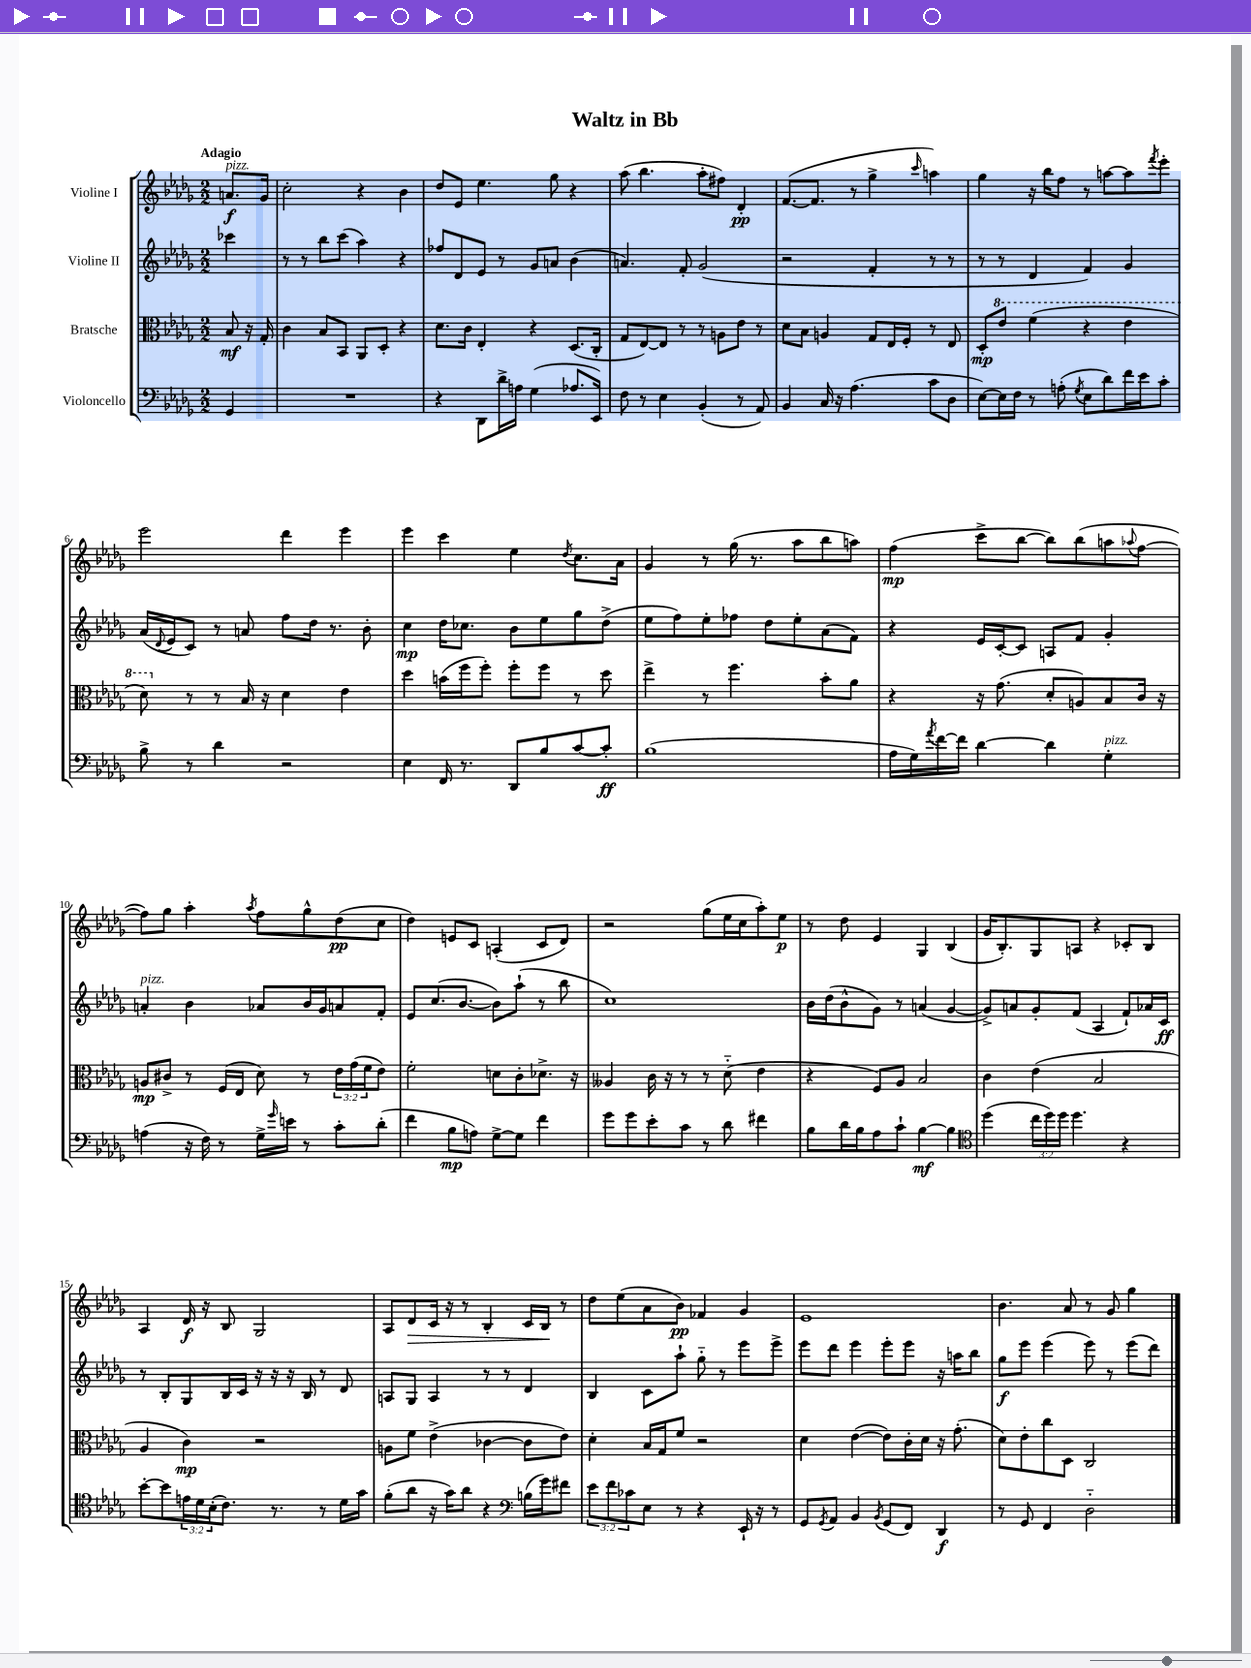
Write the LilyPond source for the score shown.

\header { title = "Waltz in Bb" }
<<
\new StaffGroup <<
\new Staff = "s0" \with { instrumentName = "Violine I" } {
    \clef treble \key des \major \numericTimeSignature \time 2/2 \partial 4 \tempo "Adagio"
    a'8.\f^\markup { \italic "pizz." } ges'16 |
    c''2-. r4 bes'4 |
    des''8 ees'8 ees''4. ges''8 r4 |
    aes''8( bes''4. aes''8-. fis''8) des'4-.\pp |
    f'8.~( f'8. r8 ges''4-> \grace { c'''16 } a''4) |
    ges''4 r16 bes''16 f''8 r8 a''8~ a''8 \acciaccatura { f'''8 } ees'''8-. |
    ees'''2 des'''4 ees'''4 |
    ees'''4 c'''4 ees''4 \acciaccatura { des''8 } c''8. aes'16 |
    ges'4 r8 ges''16( r8. aes''8 bes''8 a''8) |
    f''4\mp( c'''8-> bes''8~ bes''8) bes''8( a''8 \appoggiatura { aes''8 } f''8~ |
    f''8) ges''8 aes''4-. \acciaccatura { aes''8 } f''8 ges''8-^ des''8\pp( c''8 |
    des''4) e'8 c'8 a4-.( c'8 des'8) |
    r2 ges''8( ees''16 c''16 aes''8-.) ees''8\p |
    r8 des''8 ees'4 ges4 bes4( |
    ges'16 bes8.-.) ges8 a8 r4 ces'8-. bes8 |
    aes4 des'16\f r16 bes8 ges2 |
    aes8 des'8\> c'16 r16 r8 bes4-. c'16 bes16\! r8 |
    des''8 ees''8( aes'8 bes'8\pp) fes'4 ges'4 |
    ees'1 |
    bes'4. aes'8 r8 ges'8 ges''4 \bar "|." |
}
\new Staff = "s1" \with { instrumentName = "Violine II" } {
    \clef treble \key des \major \numericTimeSignature \time 2/2 \partial 4
    ces'''4 |
    r8 r8 bes''8 c'''8( aes''4) r4 |
    fes''8 des'8 ees'8 r8 ges'8 a'8 bes'4( |
    a'4.) f'8-. ges'2( |
    r2 f'4-. r8 r8 |
    r8 r8 des'4 f'4) ges'4 |
    aes'16( \appoggiatura { des'8 } ees'16 c'8) r8 a'8 f''8 des''16 r8. bes'8-. |
    c''4\mp des''16 ces''8. bes'8 ees''8 ges''8 des''8->( |
    ees''8 f''8) ees''8-. fes''8 des''8 ees''8-. aes'8( f'8) |
    r4 ees'16 c'16~-. c'8 a8 f'8 ges'4-. |
    a'4-.^\markup { \italic "pizz." } bes'4 aes'8 bes'16 ges'16 a'8 f'8-. |
    ees'8 c''8.( bes'8.~ bes'8) aes''8-!( r8 bes''8 |
    c''1) |
    bes'16 des''16( bes'8-^ ges'8) r8 a'4( ges'4~ |
    ges'8->) a'8 ges'8-. f'8( aes4 f'8-!) aes'16 c'16\ff |
    r8 bes8-. ges8 bes16 c'16 r16 r16 r16 bes16 r8 des'8 |
    a8 ges8 a4 r8 r8 des'4 |
    bes4 c'8 aes''8-! ges''8-_ r8 ees'''8 ees'''8-> |
    ees'''8 des'''8 ees'''4 ees'''8-. ees'''8 r16 a''16 bes''8 |
    ges''8\f ees'''8 ees'''4( ees'''8) r8 ees'''8( des'''8) \bar "|." |
}
\new Staff = "s2" \with { instrumentName = "Bratsche" } {
    \clef alto \key des \major \numericTimeSignature \time 2/2 \override Staff.TupletNumber.text = #tuplet-number::calc-fraction-text \partial 4
    bes8\mf r16 ges16-. |
    c'4 bes8 bes,8 aes,8 des8-. r4 |
    des'8. c'16 ees4-. r4 des8.( c16-. |
    ges8 ees8~) ees8 r8 r8 a8 ees'8 r8 |
    des'8 bes8 a4 ges8 ees16 f16-. r8 ees8 |
    des8-.\mp \ottava #1 ees''8 f''4( r4 ees''4 |
    des''8) \ottava #0 r8 r8 bes16 r16 des'4 ees'4 |
    des''4 b'16( f''16 f''8-.) f''8-. f''8 r8 des''8 |
    ees''4-> r8 f''4. bes'8-. aes'8 |
    r4 r16 ges'8.( des'8-. a8) bes8 c'16 r16 |
    a8\mp cis'8-> r8 f16( ees16 des'8) r8 \tuplet 3/2 { ees'16 ges'16( f'16 } ees'8) |
    f'2-. d'8 c'8-. des'8.-> r16 |
    aeses4 c'16 r16 r8 r8 des'8-_( ees'4 |
    r4 f8) aes8 bes2 |
    c'4 ees'4( bes2 |
    aes4 c'4\mp) r2 |
    a8 f'8 ees'4->( ces'4~ ces'8 ees'8) |
    des'4-. bes16 ges16 f'8 r2 |
    des'4 ees'4~( ees'8) c'16-. des'16 r16 ges'8.-.( |
    des'8) ees'8-. c''8 des8 c2 \bar "|." |
}
\new Staff = "s3" \with { instrumentName = "Violoncello" } {
    \clef bass \key des \major \numericTimeSignature \time 2/2 \override Staff.TupletNumber.text = #tuplet-number::calc-fraction-text \partial 4
    ges,4 |
    R1 |
    r4 des,8 des'16-> a16 ges4( aes8. ees,16) |
    f8 r8 ees4 bes,4-.( r8 aes,8) |
    bes,4 c16 r16 aes4.( c'8 des8 |
    ees8~) ees16 f16 r8 a8-.( \acciaccatura { ges8 } ees8 des'8) f'16 ees'16 c'8-. |
    bes8-> r8 des'4 r2 |
    ees4 f,16 r8. des,8 bes8 c'8~ c'8-.\ff |
    bes1( |
    aes16 ges16) \acciaccatura { aes'8 } f'16~ f'16 des'4~ des'4 ges4-.^\markup { \italic "pizz." } |
    a4( r16 f16) r8 ges16-> \grace { ges'16 } e'16 r8 c'8-. des'8-.( |
    f'4 bes8\mp a8) ges8~-> ges8 f'4 |
    ges'8 ges'8 ees'8-. c'8 r8 des'8 fis'4 |
    bes8 des'16 bes16 aes8 c'8-! bes4~\mf bes4 |
    \clef tenor des''4( \tuplet 3/2 { c''16 des''16) des''16 } des''4. r4 |
    bes'8~-. bes'8 \tuplet 3/2 { e'16 des'16 bes16-.( } c'8.) r8. r8 des'16 ges'16 |
    f'8-.( aes'8 r16 ges'16) aes'8 r4 \clef bass b16( ges'16) fis'8 |
    \tuplet 3/2 { ees'8 f'8 ces'8 } ees8 r8 r4 ees,16-! r16 r8 |
    ges,8 \acciaccatura { ges,8 } aes,8 bes,4 \acciaccatura { bes,8 } ges,8( f,8) des,4\f |
    r8 ges,8 f,4 des2-_ \bar "|." |
}
>>
>>
